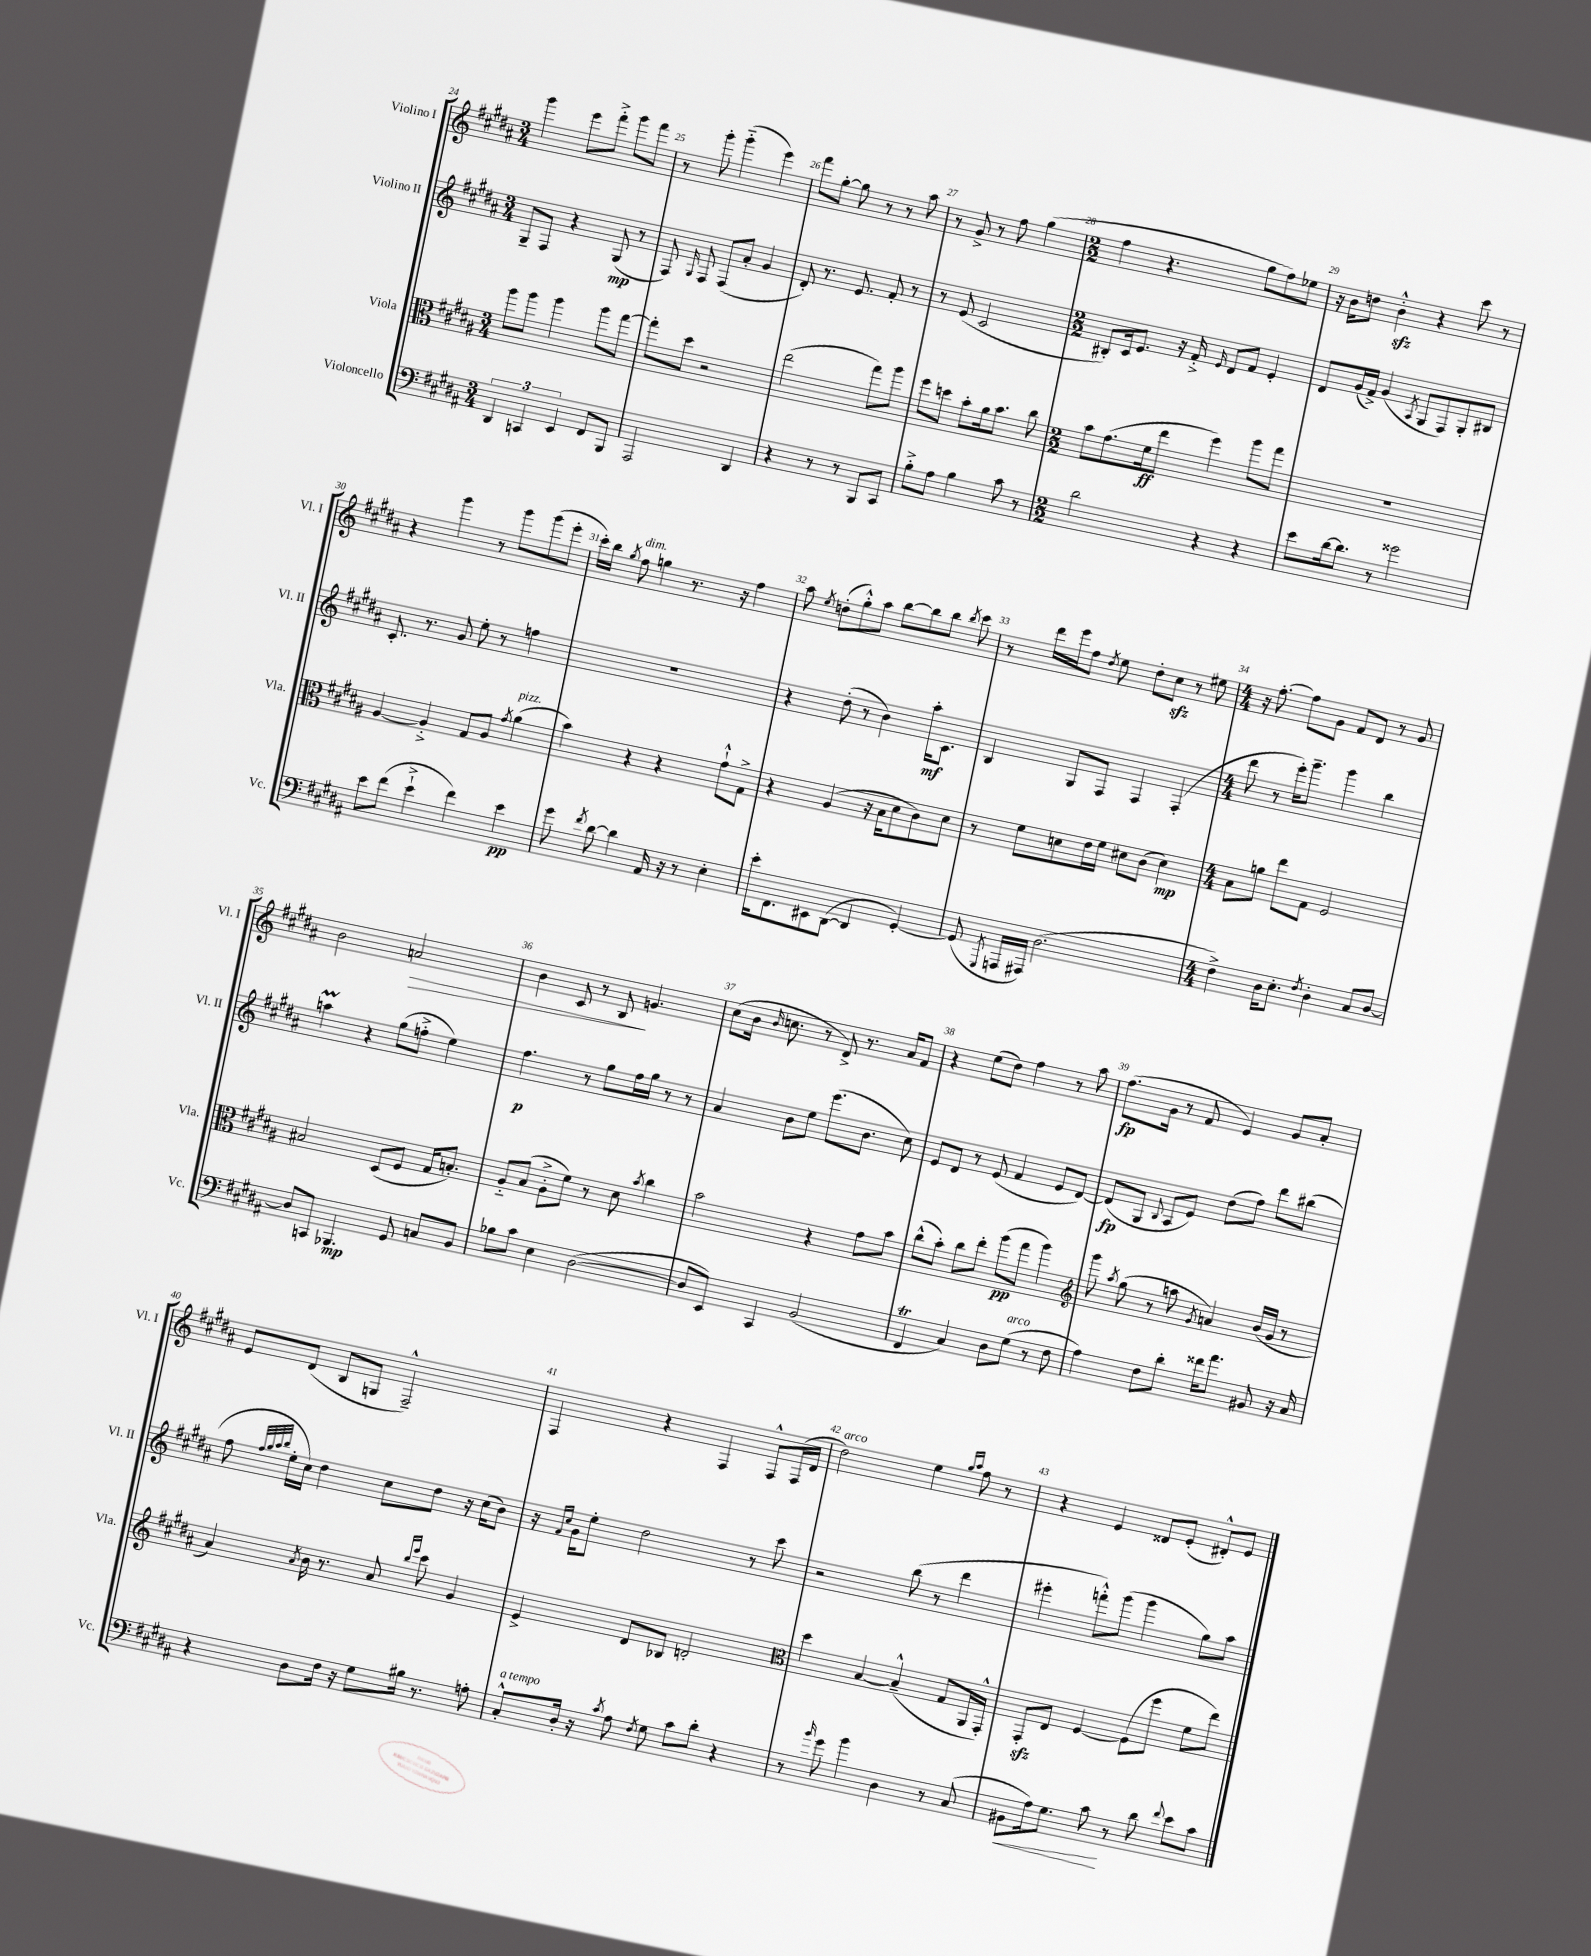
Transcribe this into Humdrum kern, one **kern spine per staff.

**kern	**kern	**kern	**kern
*staff4	*staff3	*staff2	*staff1
*clefF4	*clefC3	*clefG2	*clefG2
*k[f#c#g#d#a#]	*k[f#c#g#d#a#]	*k[f#c#g#d#a#]	*k[f#c#g#d#a#]
*M3/4	*M3/4	*M3/4	*M3/4
6DD#	8aa#	8G#~	4ggg#
.	8aa#	8F#	.
6CC	.	.	.
.	4aa#	4r	8eee
6EE	.	.	.
.	.	.	8fff#'^
8FF#	8aa#	(8G#	8ggg#
8BBB	[8gg#	8r	8fff#
=	=	=	=
2AAA#	8gg#']	8F#)	8r
.	.	16qqG#	.
.	8dd#	8F#	8ggg#'
.	2r	(8F#	(4ggg#'~
.	.	8a#'	.
4DD#	.	4g#	4eee)
=	=	=	=
4r	(2ee	8d#')	8fff#
.	.	8.r	[8gg#'
8r	.	.	8gg#]
.	.	8.e	.
8r	.	.	8r
8BBB	8gg#)	8f#'	8r
8CC#	8aa#	8r	8aa#
=	=	=	=
8B'^	8ff#	8r	8r
8A#	8dd	(8e	8g#^
4B	8b'	2c#	8r
.	16a#	.	8ff#
.	8.b	.	.
8c#	.	.	(4gg#
8r	8cc#	.	.
=	=	=	=
*M2/2	*M2/2	*M2/2	*M2/2
2d#	8b	8B#')	4ff#
.	(8.g#	16c#	.
.	.	8.e	.
.	.	.	4.r
.	16f#	.	.
.	8ee	16r	.
.	.	16f#'^	.
.	.	16qqe	.
4r	4ff#)	8d#	.
.	.	8f#	8gg#
4r	8aa#	4e'	8ff#)
.	8gg#	.	8ee-
=	=	=	=
8e	1r	8d#	16r
.	.	.	16b
[16d#	.	(16g#	8dd
8.d#]	.	16f#^)	.
.	.	(4g#	4b'^^
8r	.	.	.
.	.	8qA#	.
2g##	.	8G#	4r
.	.	8F#)	.
.	.	8G#'	8ccc#
.	.	8B#	8r
=	=	=	=
8e	[4A#	8.c#'	4r
(8f#	.	.	.
.	.	8.r	.
4e`^	4A#'^]	.	4ggg#
.	.	8g#	.
4f#)	8G#	8ee'	8r
.	8A#	8r	8ggg#
.	8qg#	.	.
4e	(4a#	4ff	(8ggg#
.	.	.	8eee'
=	=	=	=
8g#	4b)	1r	16ccc#')
.	.	.	16bb
8qf#	.	.	8qgg#
[8d#	.	.	8ff#
4d#]	4r	.	4gg
16AA#	4r	.	8.r
16r	.	.	.
8r	.	.	.
.	.	.	16r
4E'	8g#`^^	.	4ff#
.	8G#^	.	.
=	=	=	=
16e'	4r	4r	8aa#
8.FF#	.	.	.
.	.	.	8qee
.	.	.	(8dd'
8EE#	(4A#	(8dd#'	8gg#'^^)
([8DD#	.	8r	8aa#
4DD#]	16r	4b)	[8bb
.	16B	.	.
.	8d#	.	8bb]
[4GG#')	8c#)	16aa#'	8bb
.	.	8.c#	.
.	.	.	8qbb
.	8d#	.	8ccc#
=	=	=	=
(8GG#]	8r	4B	8r
8qGGG#	.	.	.
16AAA	8f#	.	16ddd#
16AAA#)	.	.	16eee
(2.D#	8d	8G#	8ff#
.	.	.	8qdd#
.	16e	8F#	8ee
.	16f#	.	.
.	8d#	4F#	8dd#'
.	(8c#	.	8cc#
.	4d#)	(4F#'	8r
.	.	.	8ee#
=	=	=	=
*M4/4	*M4/4	*M4/4	*M4/4
4F#^)	8B	8ddd#	16r
.	.	.	[8.ff#'
.	8a	8r	.
16D#	8ee	16eee')	8ff#]
8.E'	.	8.ggg#~	.
.	8G#	.	8g#
8qF#	.	.	.
4D#'	2F#	4ggg#	8f#
.	.	.	8d#
8C#	.	4bb	8r
[8D#	.	.	8g#
=	=	=	=
8D#]	2B#	4aa	2b
8CC	.	.	.
4.BBB-	.	4r	.
.	(8D#	(8gg#	2a
8GG#	8F#	8ff'^	.
8C	16G#	4ee)	.
.	8.B')	.	.
8BB	.	.	.
=	=	=	=
8B-	8A#'~	4.ff#	4b
8c#	(8B	.	.
4E	8A#'^	.	8c#
.	8f#)	8r	8r
([2D#	8r	8gg#	8B
.	8d#	16ff#	4.g
.	.	16gg#	.
.	8qb	.	.
.	4cc#	8r	.
.	.	8r	.
=	=	=	=
8D#]	2b	4a#	(8cc#
8EE)	.	.	16b
.	.	.	16qqb
.	.	.	8.cc
4CC#	.	8b	.
.	.	8ee	8r
(2BB	4r	(8.eee	8d#^)
.	.	.	8.r
.	.	8.b	.
.	8g#	.	.
.	.	.	16a#
.	8b	8cc#)	8f#
=	=	=	=
4FF#	(8cc#^^	8e	4r
.	8b')	8d#	.
4C#)	8cc#	8r	(8ee
.	8ee'	(8e	8dd#)
8D#	(8aa#	4f#	4ff#
(8G#	8gg#	.	.
8r	4aa#)	8e	8r
8F#	.	[8d#)	8aa#
=	=	=	=
*	*clefG2	*	*
4A#)	8ggg#	(8d#]	(8.ff#
.	8qaa#	.	.
.	(8gg#	8G#	.
.	.	.	16g#
.	.	8qqB	.
8F#	8r	8A#	8r
8d#'	8aa	8e)	8f#
.	8qg#	.	.
16f##	4a)	(8dd#	4e)
8.a#	.	.	.
.	.	8ff#)	.
8BB#	(16b	8ddd#	8g#
.	16g#	.	.
16r	8r	(8bb#	8a#'
16C#	.	.	.
=	=	=	=
4r	4a#)	8ff#	8e
.	.	32qqff#	.
.	.	32qqgg#	.
.	.	32qqaa#	.
.	.	32qqbb	.
.	.	16ee'	(8d#
.	.	16cc#)	.
.	8qa#	.	.
8D#	16b	4dd#	8B
.	8.r	.	.
16F#	.	.	8G
16r	.	.	.
8G#	8a#	8cc#	2F#~^^)
.	16qqbb	.	.
.	16qqeee	.	.
16B#	8ccc#	8dd#	.
8.r	.	.	.
.	4g#	16r	.
.	.	(16cc#	.
8A'	.	8b)	.
=	=	=	=
8C#'^^	4e^	16r	4F#
.	.	16qqf#	.
.	.	16qqcc#	.
.	.	16g#	.
16D#'	.	8ee'	.
16r	.	.	.
8qc#	.	.	.
8A#	8d#	2dd#	4r
8qF#	.	.	.
8G#	8B-	.	.
8c#	2d'	.	4F#
8d#'	.	.	.
4r	.	8r	8F#^^
.	.	8ccc#	(16F#
.	.	.	16d#
=	=	=	=
*	*clefC3	*	*
8r	4dd#	2r	2dd#)
16qqb	.	.	.
8g#	.	.	.
4b	[4B	.	.
4D#	(4B~^^]	(8bb	4ee
.	.	8r	.
.	.	.	16qqgg#
.	.	.	16qqaa#
8r	8G#	4ddd#	8ff#
(8C#	16AA#	.	8r
.	16GG#'^^)	.	.
=	=	=	=
8BB#	8GG#'	4eee#'	4r
16A#)	8E	.	.
8.G#	.	.	.
.	[4F#	8fff'^^)	4e
8c#	.	(8ggg#	.
8r	(8F#]	4ggg#	8d##
8d#	8ff#	.	(8e'
8qqf#	.	.	.
8e	8f#	8gg#)	8d#'^^)
8c#	8ee)	8aa#	8e
==	==	==	==
*-	*-	*-	*-
